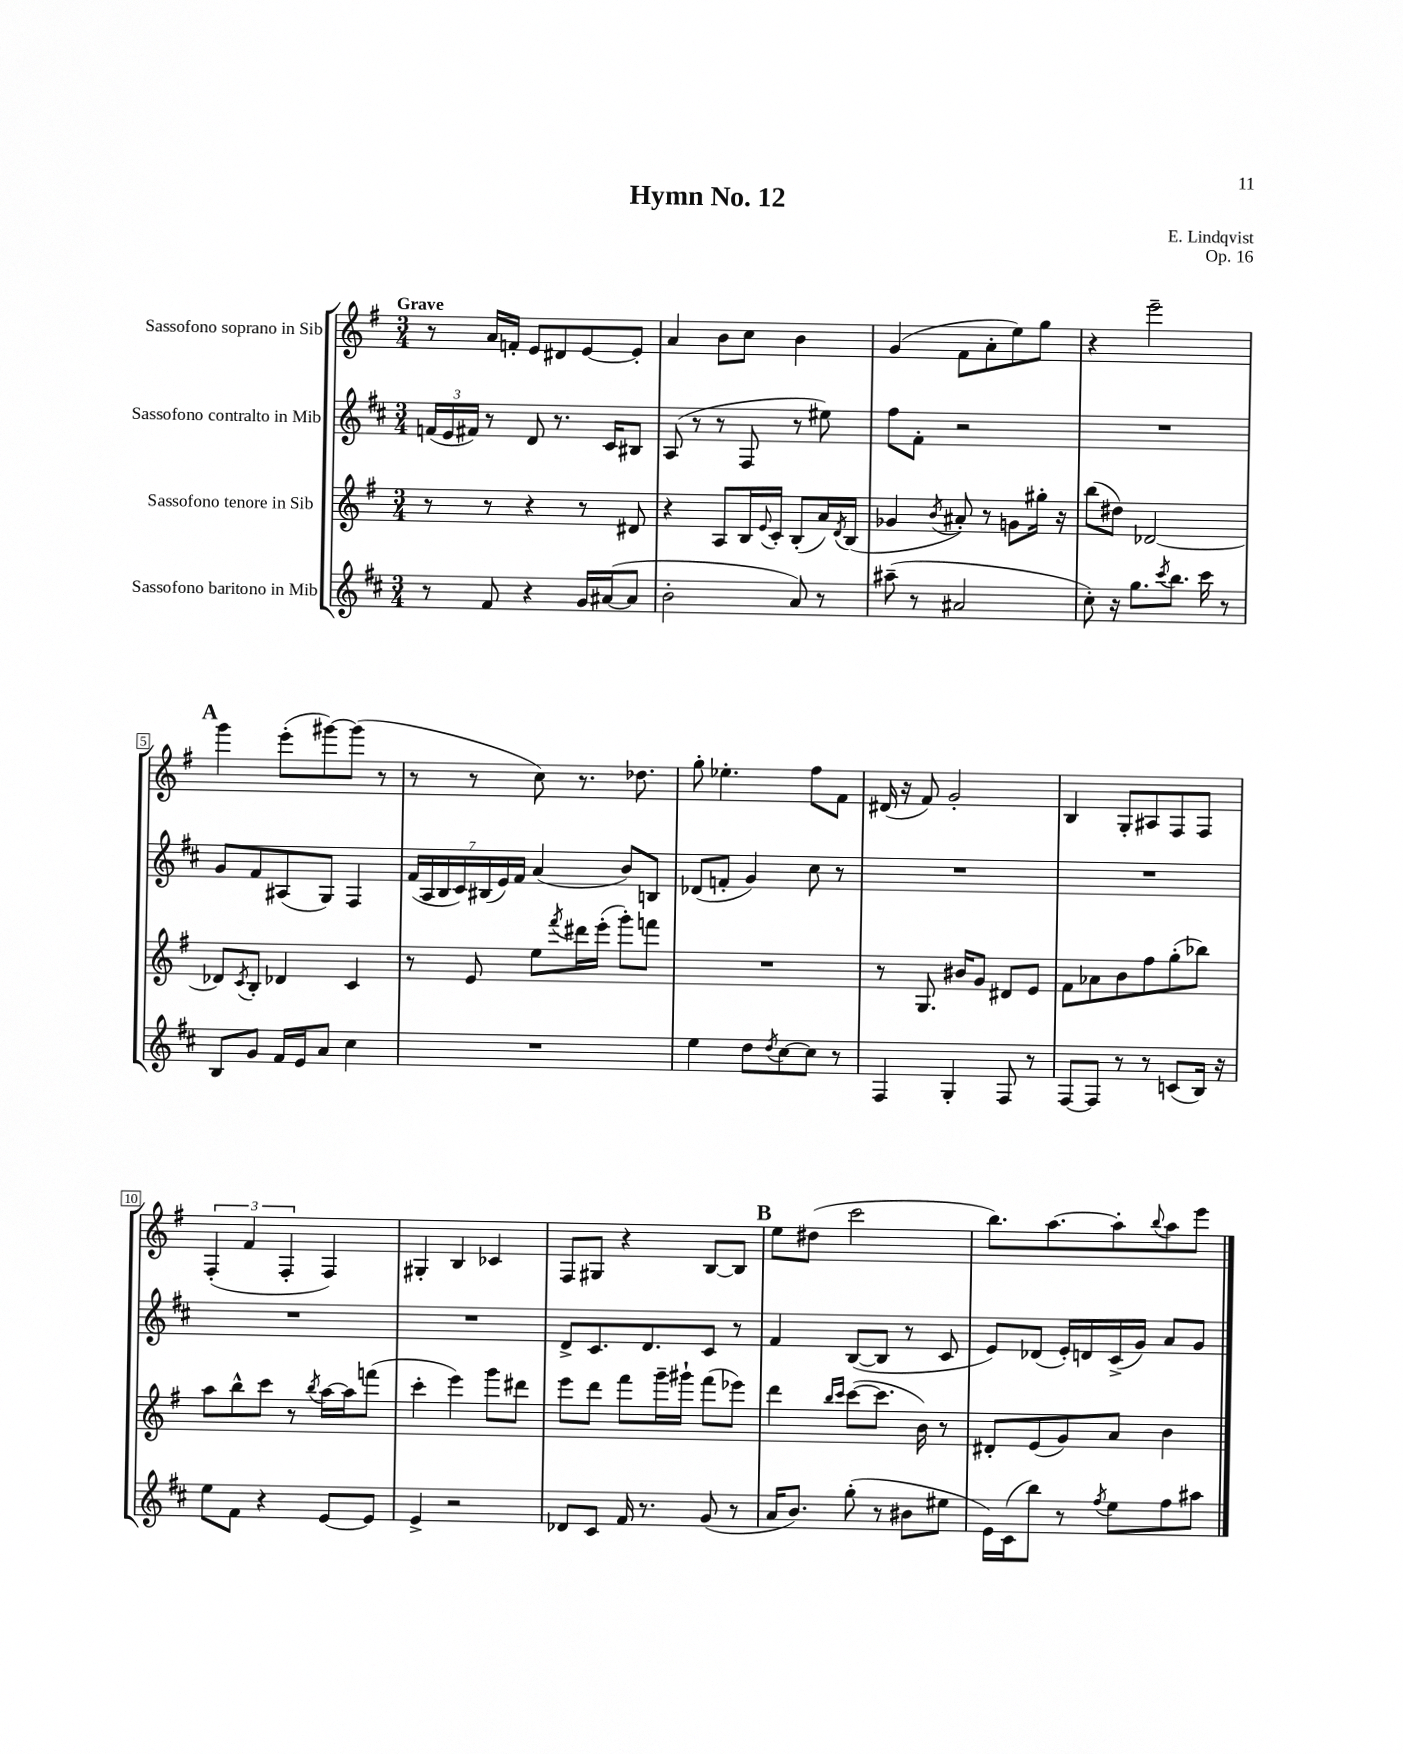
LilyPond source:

\header { title = "Hymn No. 12" composer = "E. Lindqvist" opus = "Op. 16" }
<<
\new StaffGroup <<
\new Staff = "s0" \with { instrumentName = "Sassofono soprano in Sib" } {
    \clef treble \key g \major \numericTimeSignature \time 3/4 \tempo "Grave"
    r8 a'16 f'16-. e'8 dis'8 e'8~ e'8-. |
    a'4 b'8 c''8 b'4 |
    g'4( fis'8 a'8-. e''8) g''8 |
    r4 e'''2-- |
    \mark \markup { \bold "A" } g'''4 e'''8-.( gis'''8~) gis'''8( r8 |
    r8 r8 c''8) r8. des''8. |
    g''8-. ees''4.-. fis''8 fis'8 |
    dis'16( r16 fis'8) g'2-. |
    b4 g8-. ais8 fis8 fis8 |
    \tuplet 3/2 { fis4-.( fis'4 fis4-. } fis4) |
    gis4-. b4 ces'4 |
    fis8 gis8 r4 b8~ b8 |
    \mark \markup { \bold "B" } e''8 dis''8( c'''2 |
    b''8.) a''8.~ a''8-. \appoggiatura { b''8 } a''8 e'''8 \bar "|." |
}
\new Staff = "s1" \with { instrumentName = "Sassofono contralto in Mib" } {
    \clef treble \key d \major \numericTimeSignature \time 3/4
    \tuplet 3/2 { f'16( e'16 fis'16) } r8 d'8 r8. cis'16 bis8 |
    a8( r8 r8 fis8 r8 eis''8) |
    fis''8 fis'8-. r2 |
    R2. |
    \mark \markup { \bold "A" } g'8 fis'8 ais8( g8) fis4 |
    \tuplet 7/4 { fis'16( a16 b16 cis'16) bis16( e'16) fis'16 } a'4( b'8) b8 |
    des'8( f'8-. g'4) cis''8 r8 |
    R2. |
    R2. |
    R2. |
    R2. |
    d'8-> cis'8. d'8. cis'8 r8 |
    \mark \markup { \bold "B" } fis'4 b8~( b8 r8 cis'8 |
    e'8) des'8( e'16-.) d'16 cis'16->( g'16) a'8 g'8 \bar "|." |
}
\new Staff = "s2" \with { instrumentName = "Sassofono tenore in Sib" } {
    \clef treble \key g \major \numericTimeSignature \time 3/4
    r8 r8 r4 r8 dis'8 |
    r4 a8 b16 \appoggiatura { e'8 } c'16-. b8-.( a'16) \acciaccatura { d'8 } b16( |
    ges'4 \acciaccatura { b'8 } ais'8-.) r8 g'8 gis''16-. r16 |
    b''8( dis''8) des'2~ |
    \mark \markup { \bold "A" } des'8 \acciaccatura { c'8 } b8-. des'4 c'4 |
    r8 e'8 e''8 \acciaccatura { fis'''8 } dis'''16 e'''16-.( g'''8-.) f'''8 |
    R2. |
    r8 g8. bis'16 g'8 dis'8 e'8 |
    fis'8 aes'8 b'8 fis''8 g''8-.( bes''8) |
    a''8 b''8-^ c'''8 r8 \acciaccatura { b''8 } a''16~ a''16 f'''8( |
    c'''4-. e'''4) g'''8 dis'''8 |
    e'''8 d'''8 fis'''8 g'''16-- gis'''16-! fis'''8( ees'''8) |
    \mark \markup { \bold "B" } d'''4 \grace { b''16 c'''16 } c'''8~( c'''8. b'16) r8 |
    dis'8-. e'8( g'8) a'8 b'4 \bar "|." |
}
\new Staff = "s3" \with { instrumentName = "Sassofono baritono in Mib" } {
    \clef treble \key d \major \numericTimeSignature \time 3/4
    r8 fis'8 r4 g'16 ais'16~( ais'8 |
    b'2-. a'8) r8 |
    ais''8--( r8 ais'2 |
    cis''8-.) r16 g''8. \acciaccatura { cis'''8 } b''8. cis'''16 r8 |
    \mark \markup { \bold "A" } b8 g'8 fis'16 e'16 a'8 cis''4 |
    R2. |
    e''4 d''8 \acciaccatura { d''8 } cis''8~ cis''8 r8 |
    fis4 g4-. fis8 r8 |
    fis8~ fis8 r8 r8 c'8( b16) r16 |
    e''8 fis'8 r4 e'8~ e'8 |
    e'4-> r2 |
    des'8 cis'8 fis'16 r8. g'8( r8 |
    \mark \markup { \bold "B" } a'16 b'8.) g''8-.( r8 bis'8 eis''8 |
    e'16) cis'16( b''8) r8 \acciaccatura { fis''8 } e''8 fis''8 ais''8 \bar "|." |
}
>>
>>
\layout { \context { \Score \override BarNumber.stencil = #(make-stencil-boxer 0.1 0.3 ly:text-interface::print) } }
